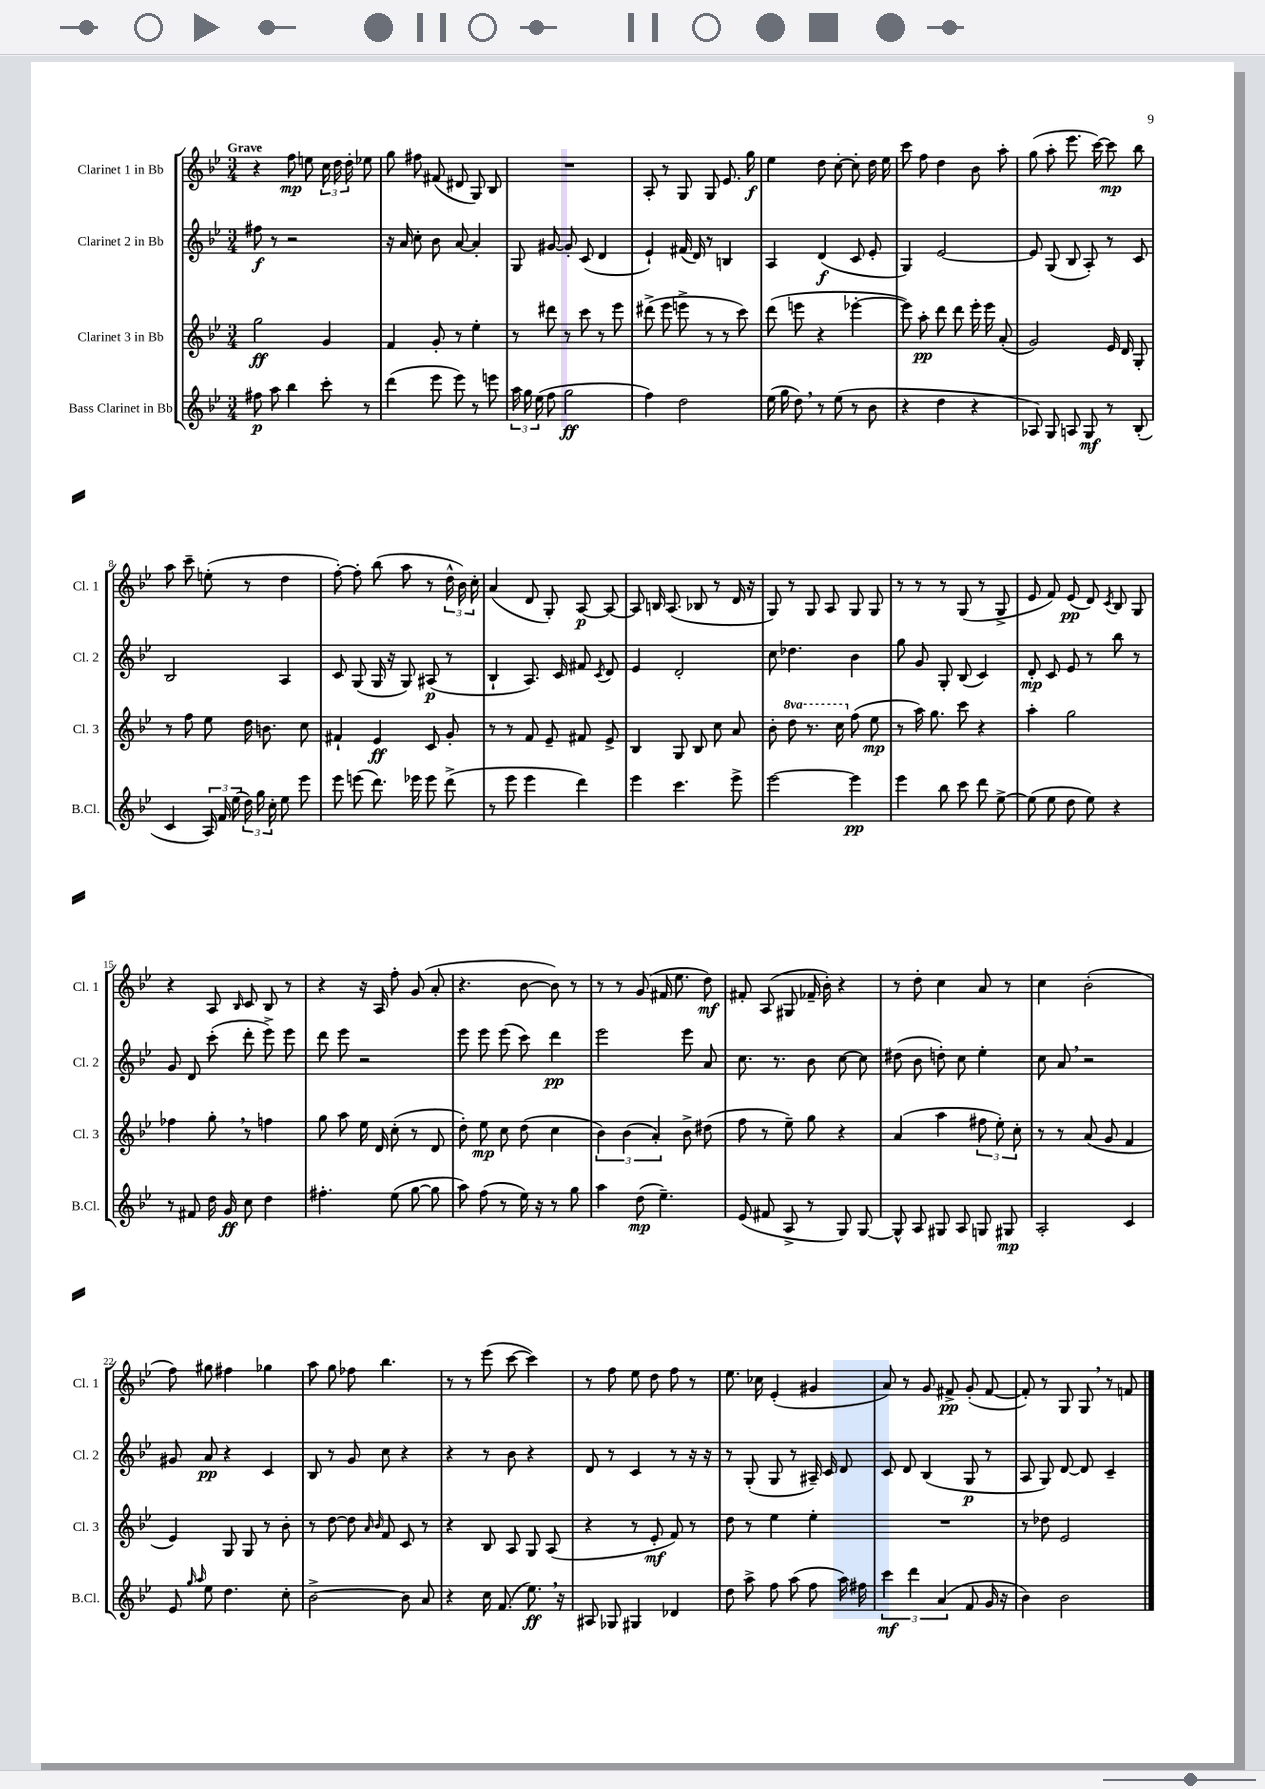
<<
\new StaffGroup <<
\new Staff = "s0" \with { instrumentName = "Clarinet 1 in Bb" shortInstrumentName = "Cl. 1" } {
    \clef treble \key bes \major \numericTimeSignature \time 3/4 \tempo "Grave"
    \autoBeamOff r4 f''8\mp e''8 \tuplet 3/2 { c''16 d''16 d''16-. } ees''8 |
    g''8 fis''8 fis'8( dis'8 g8) bes8 |
    R2. |
    a8-. r8 g8 g8 ees'8. g''16\f |
    ees''4 d''8 c''8~-. c''8-. d''16 ees''16 |
    c'''8 f''8 d''4 bes'8 a''8-. |
    g''8( a''8-. ees'''8. c'''16~) c'''8\mp bes''8 |
    a''8 c'''8-- e''8-.( r8 d''4 |
    f''8~-.) f''8-. bes''8( a''8 r8 \tuplet 3/2 { d''16-^ bes'16) c''16-. } |
    a'4( d'8 g8-.) a8~\p a8~ |
    a8 b16 a8.( bes8 r8 d'16 r16 |
    g8) r8 g8 a8 g8 g8 |
    r8 r8 r8 g8( r8 g8-> |
    ees'8 f'8) ees'8\pp( d'8) \acciaccatura { c'8 } bes8 g8 |
    r4 a8 \grace { bes16 } c'8 bes8 r8 |
    r4 r16 a16 f''8-. g'8( a'8-. |
    r4. bes'8~ bes'8) r8 |
    r8 r8 g'8( fis'16 ees''8. d''8\mf) |
    fis'8-. a8( gis8 fes'16-- bes'16-.) r4 |
    r8 d''8-. c''4 a'8 r8 |
    c''4 bes'2-.( |
    f''8) gis''8 fis''4 ges''4 |
    a''8 g''8 fes''8 bes''4. |
    r8 r8 ees'''8( c'''8~ c'''4) |
    r8 f''8 ees''8 d''8 f''8 r8 |
    ees''8. ces''16 ees'4-.( gis'4 |
    a'8) r8 g'8 fis'8->\pp g'8-.( fis'8~ |
    fis'8-.) r8 g8 g8 \breathe r8 f'8 \bar "|." |
}
\new Staff = "s1" \with { instrumentName = "Clarinet 2 in Bb" shortInstrumentName = "Cl. 2" } {
    \clef treble \key bes \major \numericTimeSignature \time 3/4
    \autoBeamOff fis''8\f r8 r2 |
    r16 a'16 c''8-. bes'8 a'8~ a'4-. |
    g8 gis'8~ gis'8-. c'8( d'4 |
    ees'4-!) fis'16( d'16) r8 b4 |
    a4 d'4\f( c'8 ees'8-. |
    g4) ees'2~ |
    ees'8 g8( bes8 a8-.) r8 c'8 |
    bes2 a4 |
    c'8 g8( g16 r16 g8) ais8\p( r8 |
    bes4-! a8.) c'16 fis'8 \acciaccatura { c'8 } d'8 |
    ees'4 d'2-. |
    c''8 des''4. bes'4 |
    g''8 g'8 g8-. bes8( c'4) |
    d'8-.\mp c'8 ees'8 r8 bes''8 r8 |
    g'8 d'8 c'''8-.( d'''8-. ees'''8->) ees'''8 |
    d'''8 ees'''8 r2 |
    ees'''8 ees'''8 ees'''8( c'''8) d'''4\pp |
    ees'''2 ees'''8 a'8 |
    c''8. r8. bes'8 c''8~ c''8 |
    dis''8( bes'8 d''8-.) c''8 ees''4-. |
    c''8 a'8 \breathe r2 |
    gis'8 a'8\pp r4 c'4 |
    bes8 r8 g'8 c''8 r4 |
    r4 r8 bes'8 r4 |
    d'8 r8 c'4 r8 r16 r16 |
    r8 g8-.( g8 r8 ais16--) c'16 d'8 |
    c'8 d'8 bes4( g8\p r8 |
    a8 g8) d'8~ d'8 c'4-- \bar "|." |
}
\new Staff = "s2" \with { instrumentName = "Clarinet 3 in Bb" shortInstrumentName = "Cl. 3" } {
    \clef treble \key bes \major \numericTimeSignature \time 3/4 \set Staff.ottavationMarkups = #ottavation-simple-ordinals
    \autoBeamOff g''2\ff g'4 |
    f'4 g'8-. r8 ees''4-. |
    r8 dis'''8 r8 c'''8 r8 ees'''8 |
    dis'''8->( ees'''8 e'''8-> r8 r8 c'''8) |
    d'''8( e'''8 r4 ees'''4~-. |
    ees'''8) a''8-.\pp d'''8 d'''8 ees'''16-. ees'''16 a'8-.( |
    g'2) ees'16 d'16 g8-. |
    r8 f''8 ees''8 d''16 b'8. c''8 |
    fis'4-! ees'4\ff c'8 g'8-. |
    r8 r8 f'8 ees'8-- fis'8 ees'8-> |
    bes4 g8 bes8 c''8 a'8 |
    bes'8-. \ottava #1 d'''8 r8. c'''16 \ottava #0 f''8( ees''8\mp |
    r8 a''16) g''8. c'''8 r4 |
    a''4-. g''2 |
    fes''4 g''8-. \breathe r8 f''4 |
    g''8 a''8 ees''16 d'16 c''8-.( r8 d'8 |
    d''8-.) ees''8\mp c''8 d''8( c''4 |
    \tuplet 3/2 { bes'4) bes'4( a'4-.) } bes'8-> dis''8( |
    f''8 r8 ees''8--) g''8 r4 |
    a'4( a''4 \tuplet 3/2 { fis''8 ees''8-.) c''8-. } |
    r8 r8 a'8( g'8 f'4 |
    ees'4) g8 g8 r8 bes'8-. |
    r8 d''8~ d''8 \grace { a'16 bes'16 } f'8 c'8 r8 |
    r4 bes8 a8 g8 a8( |
    r4 r8 ees'8-.\mf f'8) r8 |
    d''8 r8 ees''4 ees''4-. |
    R2. |
    r8 des''8 ees'2 \bar "|." |
}
\new Staff = "s3" \with { instrumentName = "Bass Clarinet in Bb" shortInstrumentName = "B.Cl." } {
    \clef treble \key bes \major \numericTimeSignature \time 3/4
    \autoBeamOff fis''8\p a''8 bes''4 c'''8-. r8 |
    d'''4( ees'''8 ees'''8) r8 e'''8 |
    \tuplet 3/2 { a''16 g''16 ees''16( } f''8 g''2\ff |
    f''4) d''2 |
    ees''16( g''16 d''8) \breathe r8 ees''8( r8 bes'8 |
    r4 d''4 r4 |
    aes8) g8 a8 g8\mf r8 bes8-.( |
    c'4 \tuplet 3/2 { a16) f'16 ees''16( } \tuplet 3/2 { d''16) g''16 c''16-. } ees''8 ees'''8 |
    ees'''8 e'''8( d'''8.) ees'''16 ees'''8 d'''8->( |
    r8 ees'''8 ees'''4 d'''4) |
    ees'''4 c'''4. ees'''8-> |
    ees'''2~ ees'''4\pp |
    ees'''4 bes''8 c'''8 d'''8 ees''8~-> |
    ees''8( ees''8 d''8 ees''8) r4 |
    r8 fis'8 d''16 g'16\ff c''8 d''4 |
    fis''4.-. ees''8( g''8~ g''8 |
    a''8) f''8( r8 ees''16) r16 r8 g''8 |
    a''4 d''8\mp( ees''4.--) |
    ees'8( fis'8 a8-> r8 g8) g8~ |
    g8-^ a8 gis8 a8 g8 gis8\mp |
    a2-. c'4 |
    ees'8 \grace { g''16 a''16 } ees''8 d''4. c''8-. |
    bes'2~-> bes'8 a'8 |
    r4 c''16 f'8.( ees''8.\ff) \breathe r16 |
    ais8 ges8 gis4 des'4 |
    d''8 a''8-> f''8 a''8( f''8 a''16) fis''16 |
    \tuplet 3/2 { c'''4\mf d'''4 a'4( } f'8 g'16 r16 |
    bes'4) bes'2 \bar "|." |
}
>>
>>
